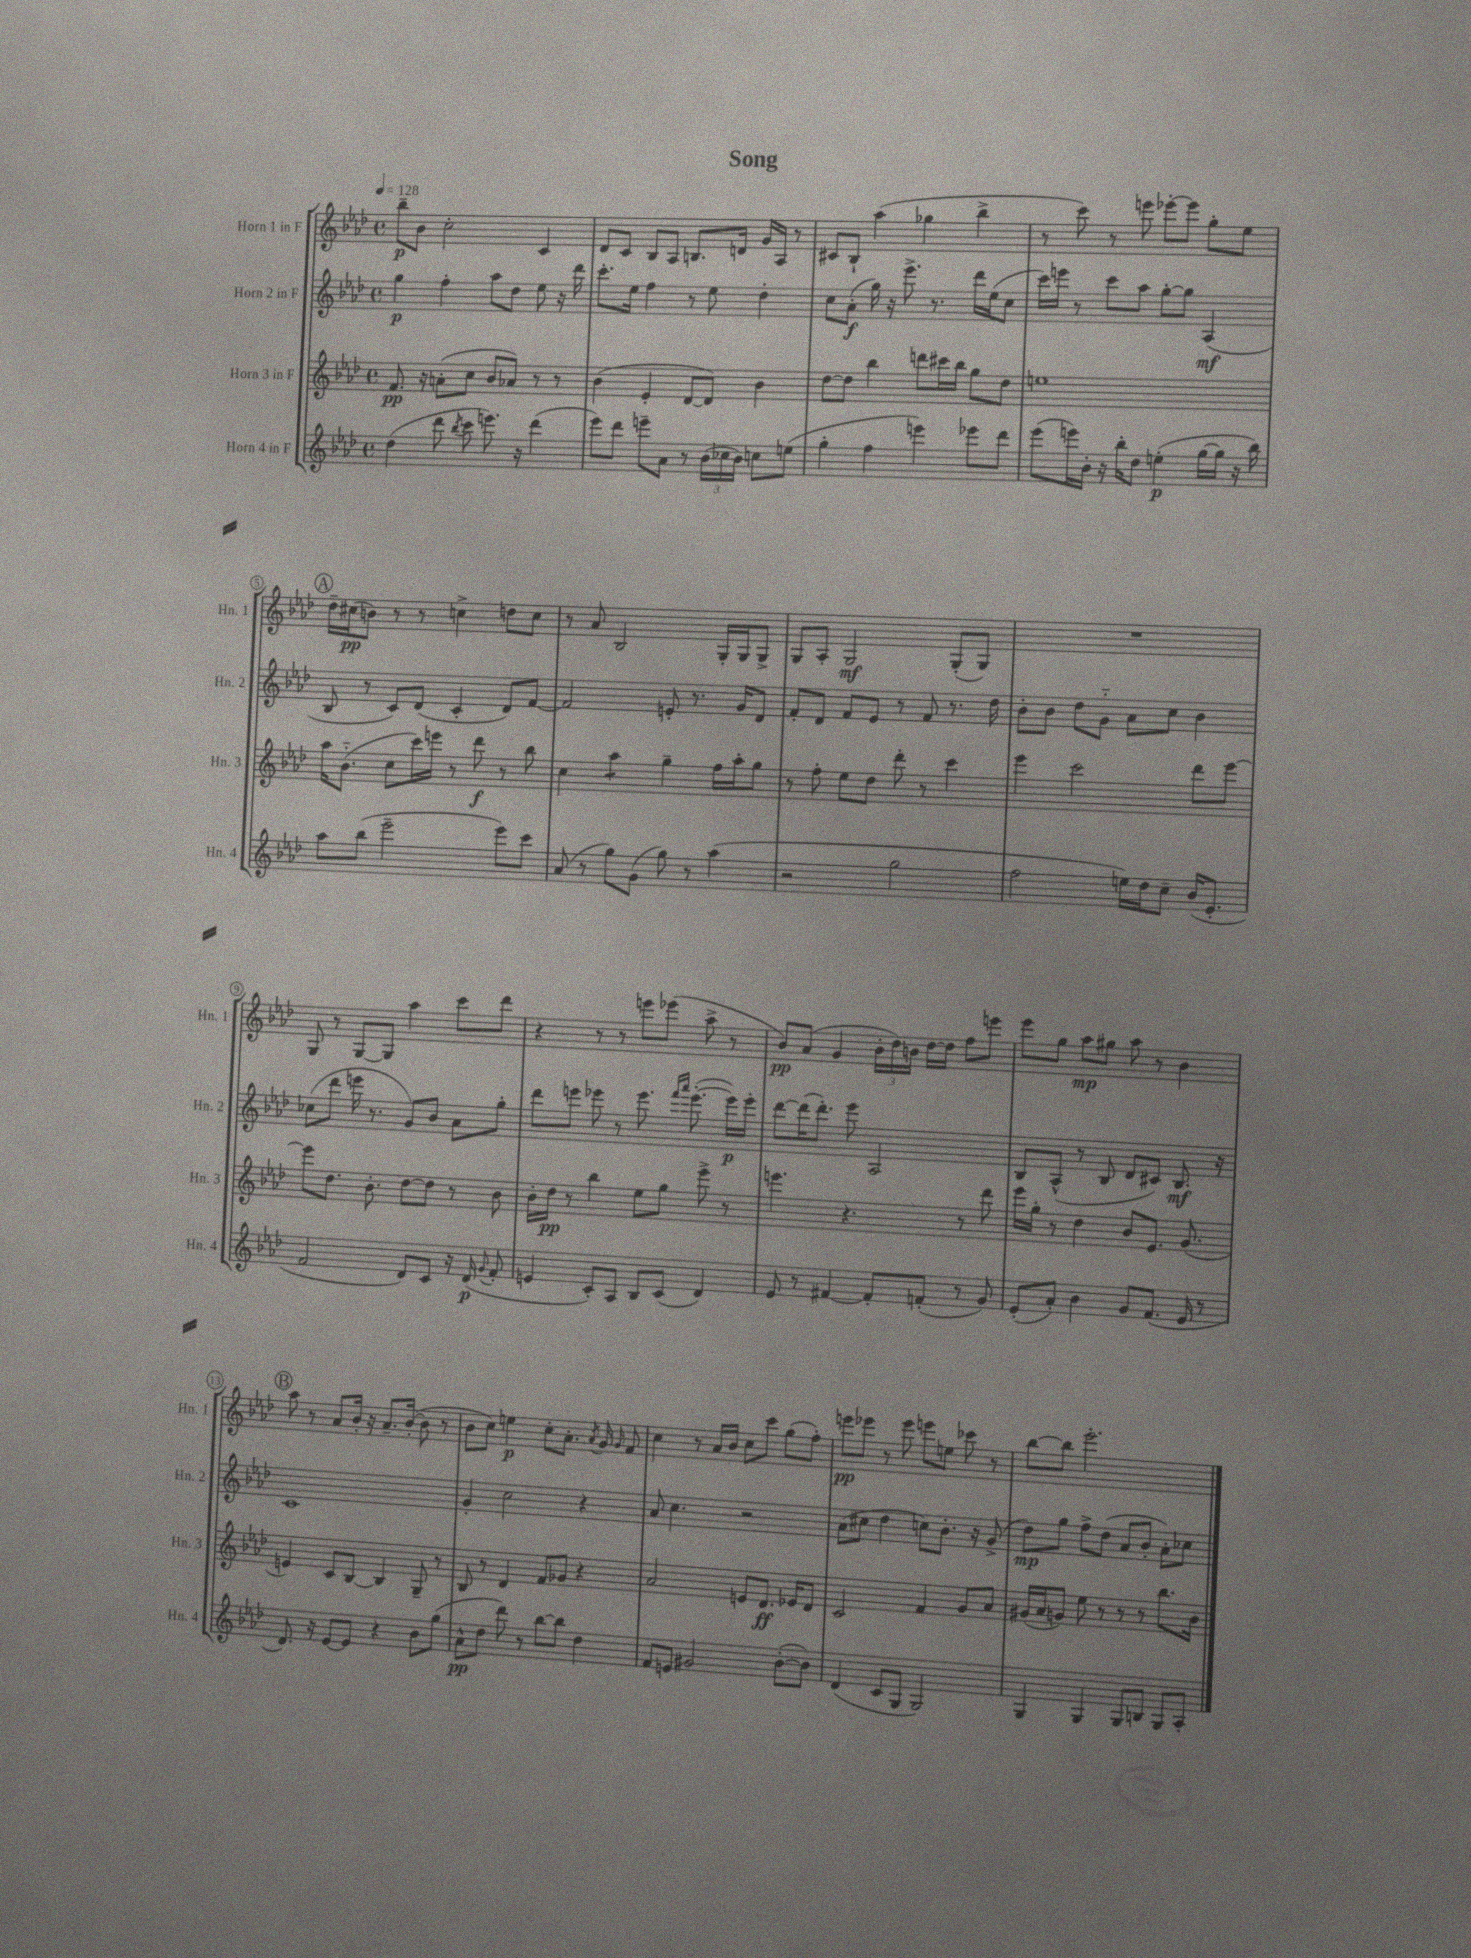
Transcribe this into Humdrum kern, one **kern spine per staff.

**kern	**kern	**kern	**kern
*staff4	*staff3	*staff2	*staff1
*clefG2	*clefG2	*clefG2	*clefG2
*k[b-e-a-d-]	*k[b-e-a-d-]	*k[b-e-a-d-]	*k[b-e-a-d-]
*M4/4	*M4/4	*M4/4	*M4/4
*met(c)	*met(c)	*met(c)	*met(c)
*MM128	*MM128	*MM128	*MM128
(4dd-	8.f	4gg	8bb-~
.	.	.	8b-
.	16r	.	.
8ddd-	(8a'	4ff'	2cc'
8qbb-	.	.	.
8ccc	8cc	.	.
8.eee)	8b-	8aa-	.
.	8a-)	8dd-	.
16r	.	.	.
(4ddd-	8r	8ee-	4c
.	8r	16r	.
.	.	16ddd-	.
=	=	=	=
8eee-)	(4b-	8.ccc'	8d-
8ddd-	.	.	8c
.	.	16ee-	.
8eee~	4e-'	4ff	8B-
8a-	.	.	8A-
8r	[8d-	8r	8.B
(24b-	8d-])	8ee-	.
24cc-	.	.	.
.	.	.	16d
24b-)	.	.	.
8cc	4b-	4dd-'	16g
.	.	.	16A-
(8ee	.	.	8r
=	=	=	=
4gg'	[8dd-	8cc	8c#
.	8dd-]	(8a-'	8B-`
4ff	4bb-	16gg)	(4aa-
.	.	16r	.
.	.	8.eee-^	.
4eee)	8ddd	.	4gg-
.	.	8.r	.
.	16ccc#	.	.
.	16bb-	.	.
8eee-	8gg	16ddd-	4bb-^
.	.	(16ee-	.
8ddd-	8dd-	8cc	.
=	=	=	=
(8eee-	1ee	16ccc)	8r
.	.	16eee	.
16eee)	.	8r	8ccc)
16b-'	.	.	.
16r	.	8ccc	8r
16bb-'	.	.	.
8dd-	.	8aa-	8eee
(4ee'	.	[8gg'	[8eee-'
.	.	8gg]	8eee-]
[16gg	.	(4A-	8gg'
16gg]	.	.	.
16r	.	.	8ee-
16bb-)	.	.	.
=	=	=	=
8aa-	16aa-	8B-	16dd-~
.	(8.b-'~	.	(16cc#
(8bb-	.	8r	8b)
2eee-~	8cc	8c)	8r
.	16ccc)	(8d-	8r
.	16eee	.	.
.	8r	4c'	4cc^
.	8ddd-	.	.
8eee-)	8r	8d-)	8dd
8ccc	8bb-	[8f	8cc
=	=	=	=
(8a-	4cc	2f]	8r
8r	.	.	8a-
8gg)	4aa-	.	2B-
(8g	.	.	.
8gg)	4gg~	8e'	.
8r	.	8.r	.
(4aa-	16ff	.	16G'
.	16aa-'	16g	16G
.	8gg	8d-	8G^
=	=	=	=
2r	8r	8f'	8G
.	8ff'	8d-	8A-'
.	8ee-	8f	2G
.	8dd-	8e-	.
2gg	8ddd-'	8r	.
.	8r	8f	.
.	4ccc	8.r	(8G'
.	.	.	8G)
.	.	16dd-	.
=	=	=	=
2ff	4eee-	8b-'	1r
.	.	8b-	.
.	2ccc	8dd-	.
.	.	8g'~	.
16ee)	.	8a-	.
16dd-	.	.	.
8cc~	.	8cc	.
(16b-	8ddd-	4b-	.
8.e-'	.	.	.
.	[8eee-	.	.
=	=	=	=
2f	8eee-]	(8cc-	8G
.	8.dd-	8ddd-	8r
.	.	16eee	[8G
.	8.b-'	8.r	.
.	.	.	8G]
8d-)	[8dd-	8g)	4aa-
8c	8dd-]	8b-	.
16r	8r	8a-	8ccc
(16d-	.	.	.
8qqg	.	.	.
8f'	8b-	8gg'	8ddd-
=	=	=	=
4e	16b-'	8ddd-	4r
.	16dd-	.	.
.	8r	8eee	.
8c')	4bb-	8eee-	8r
8A-	.	8r	8r
8B-	8ee-	8.eee-	8eee
(8c	8gg	.	(8eee-
.	.	16qqfff	.
.	.	16qqaaa-	.
.	.	([8.eee-'	.
4d-)	8eee-^	.	8aa-^
.	8r	16eee-])	8r
.	.	16eee-'	.
=	=	=	=
8e-	4.eee	[8ddd-	8b-)
8r	.	(16ddd-]	(8a-
.	.	8.ddd-')	.
[4f#	.	.	4g
.	4.r	8eee-	.
8f#']	.	2A-	24b-'
.	.	.	24dd-)
.	.	.	24b
(8f'	.	.	[16dd-
.	.	.	16dd-]
8r	8r	.	8ff
8g)	8ddd-	.	8eee
=	=	=	=
(8e-'	16eee-	8B-	8eee-
.	16gg'	.	.
8a-')	8r	(8A-^^	8gg
4b-	4dd-	8r	8aa-
.	.	8B-	8gg#
8g	8b-	8d-	8aa-
(8.f	8.e-	8c#)	8r
.	.	8.B-	4b-
16e-	(8.g	.	.
8r	.	.	.
.	.	16r	.
=	=	=	=
8.d-)	4e)	1c	8aa-
.	.	.	8r
16r	.	.	.
[8e-	8c	.	8a-
8e-]	[8B-	.	16b-'
.	.	.	16r
4r	4B-]	.	8.a-~
.	.	.	([16b-'
8b-	8G~	.	8b-]
(8gg	8r	.	8r
=	=	=	=
8a-^^	8B-	4g'	8b-
8dd-	8r	.	8cc)
8ddd-)	4d-	2cc	4ee
8r	.	.	.
[8bb-	8f	.	8cc'
8bb-]	8g-	.	8.a-'
4dd-	4r	4r	.
.	.	.	8qa-
.	.	.	16g
.	.	.	16qqg
.	.	.	8f
=	=	=	=
8f	2a-	8a-	4cc
8e	.	4.cc	.
2g#	.	.	8r
.	.	.	16a-
.	.	.	16b-
.	8e	2r	8cc
.	8.d-	.	8ccc
([8b-'	.	.	(8gg
.	16e-	.	.
8b-])	8d-	.	8ff')
=	=	=	=
(4d-	2c	(8a-	8eee
.	.	8cc#	8eee-
8c	.	4dd-	8r
8G	.	.	8eee-
2G)	4f	8cc)	8eee
.	.	8.b-'	8ee
.	8g	.	8ccc-
.	.	16r	.
.	8a-	(8g^	8r
=	=	=	=
4G	(16g#	8dd-)	[8bb-
.	16a-	.	.
.	8g)	8gg	8bb-]
4G	8ee-	8ff^	2.eee-'
.	8r	(8dd-	.
8G	8r	8a-	.
8B	8r	8b-'	.
8G	8.bb-	8a-')	.
8A-'	.	8cc-	.
.	16b-	.	.
==	==	==	==
*-	*-	*-	*-
